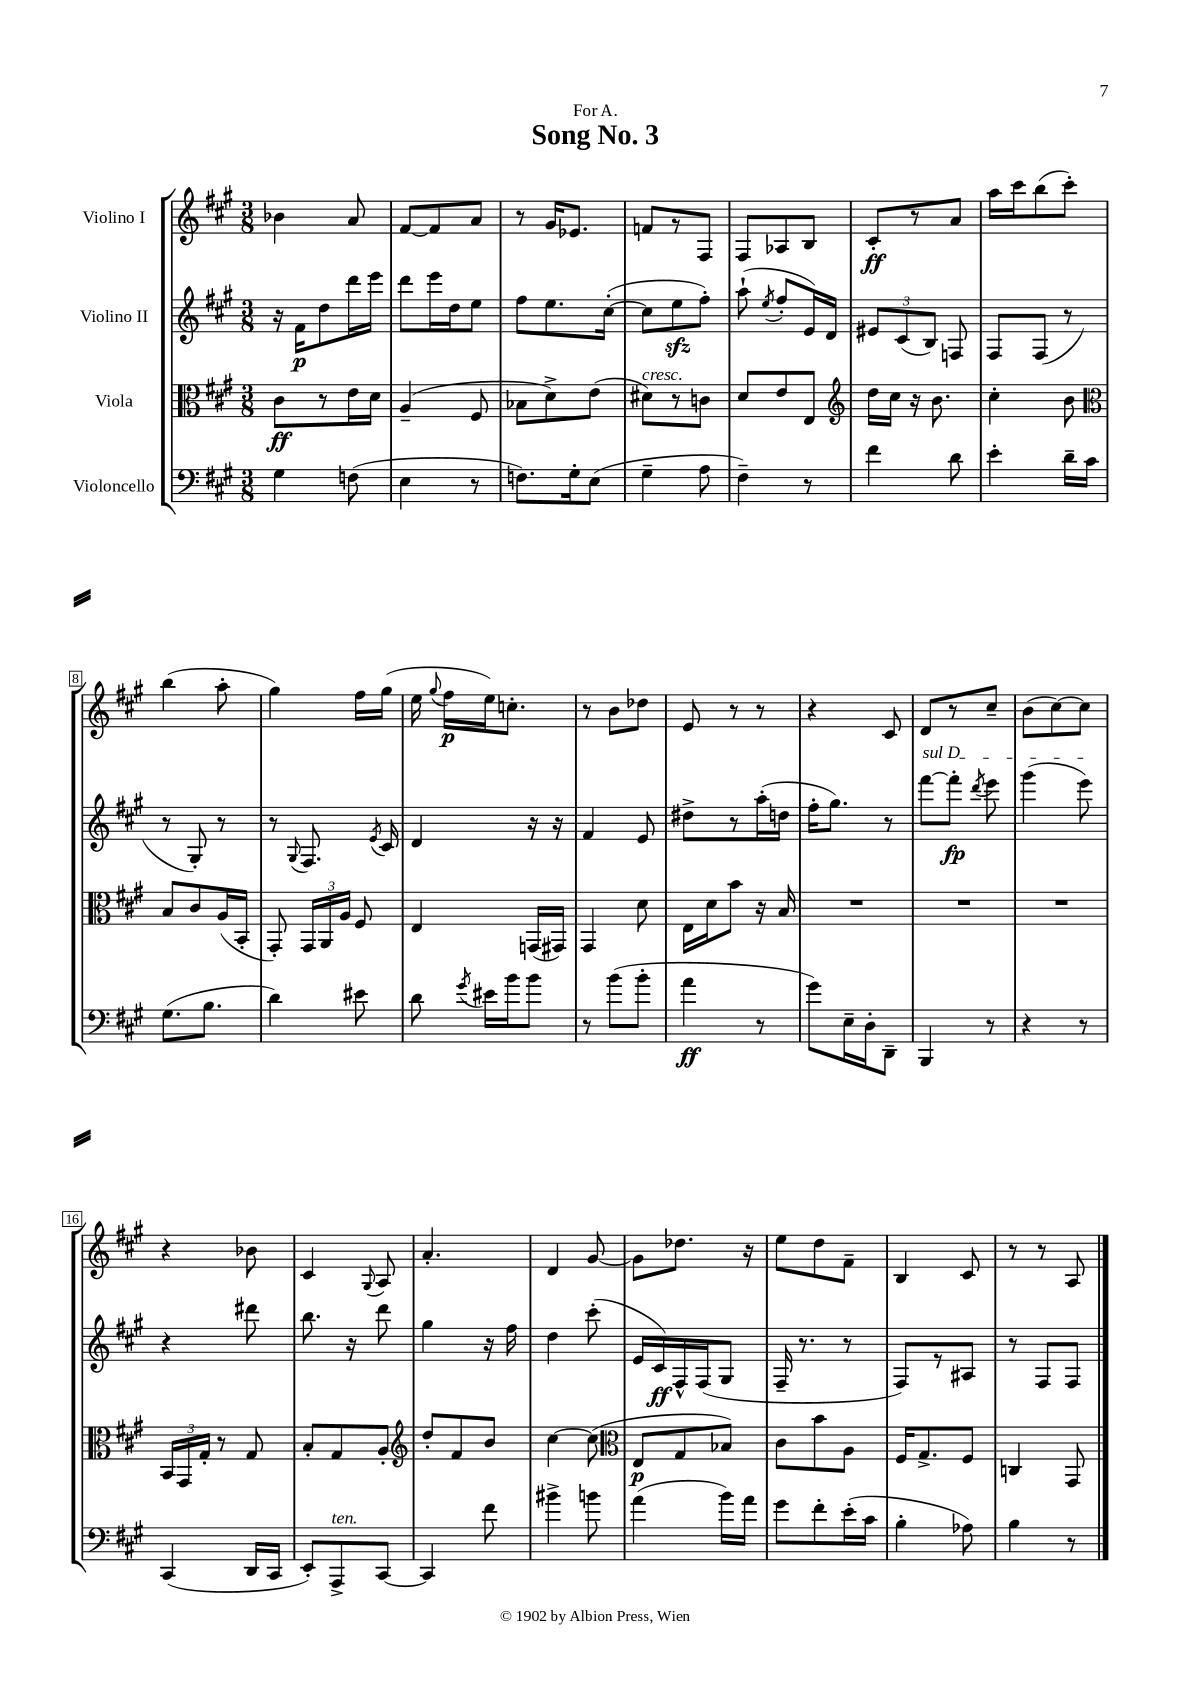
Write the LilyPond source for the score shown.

\header { title = "Song No. 3" dedication = "For A." }
<<
\new StaffGroup <<
\new Staff = "s0" \with { instrumentName = "Violino I" } {
    \clef treble \key a \major \numericTimeSignature \time 3/8
    \autoBeamOff bes'4 a'8 |
    fis'8[~ fis'8 a'8] |
    r8 gis'16[ ees'8.] |
    f'8[ r8 fis8] |
    fis8[ aes8 b8] |
    cis'8[-.\ff r8 a'8] |
    a''16[ cis'''16 b''8( cis'''8]-.) |
    b''4( a''8-. |
    gis''4) fis''16[ gis''16]( |
    e''16 \appoggiatura { gis''8 } fis''16[\p e''16) c''8.]-. |
    r8 b'8[ des''8] |
    e'8 r8 r8 |
    r4 cis'8 |
    d'8[ r8 cis''8]-- |
    b'8[( cis''8~) cis''8] |
    r4 bes'8 |
    cis'4 \appoggiatura { gis8 } a8 |
    a'4.-. |
    d'4 gis'8~ |
    gis'8[ des''8.] r16 |
    e''8[ d''8 fis'8]-- |
    b4 cis'8 |
    r8 r8 a8 \bar "|." |
}
\new Staff = "s1" \with { instrumentName = "Violino II" } {
    \clef treble \key a \major \numericTimeSignature \time 3/8
    \autoBeamOff r16 fis'16[\p d''8 d'''16 e'''16] |
    d'''8[ e'''16 d''16 e''8] |
    fis''8[ e''8. cis''16]~-.( |
    cis''8[ e''8\sfz fis''8]-.) |
    a''8-!( \acciaccatura { e''8 } fis''8[-. e'16) d'16] |
    \tuplet 3/2 { eis'8[ cis'8( b8]) } f8 |
    fis8[ fis8]( r8 |
    r8 gis8-.) r8 |
    r8 \appoggiatura { gis8 } fis8. \acciaccatura { e'8 } cis'16 |
    d'4 r16 r16 |
    fis'4 e'8 |
    dis''8[-> r8 a''16-.( d''16] |
    fis''16[-. gis''8.]) r8 |
    \once \override TextSpanner.bound-details.left.text = \markup { \italic "sul D" } fis'''8[~\startTextSpan fis'''8]-.\fp \acciaccatura { d'''8 } e'''8 |
    gis'''4( e'''8\stopTextSpan) |
    r4 dis'''8 |
    b''8. r16 d'''8 |
    gis''4 r16 fis''16 |
    d''4 cis'''8-.( |
    e'16[ cis'16\ff) fis16-^ fis16( gis8] |
    fis16-- r8. r8 |
    fis8[) r8 ais8] |
    r8 fis8[ fis8] \bar "|." |
}
\new Staff = "s2" \with { instrumentName = "Viola" } {
    \clef alto \key a \major \numericTimeSignature \time 3/8
    \autoBeamOff cis'8[\ff r8 e'16 d'16] |
    a4--( fis8 |
    bes8[ d'8->) e'8]( |
    dis'8[^\markup { \italic "cresc." }) r8 c'8] |
    d'8[ e'8 e8] |
    \clef treble d''16[ cis''16] r16 b'8. |
    cis''4-. b'8 |
    \clef alto b8[ cis'8 a16( b,16]-. |
    gis,8-.) \tuplet 3/2 { gis,16[ a,16 a16] } fis8 |
    e4 g,16[( gis,16]) |
    gis,4 d'8 |
    e16[ d'16 b'8] r16 b16 |
    R4. |
    R4. |
    R4. |
    \tuplet 3/2 { b,16[ gis,16 gis16]-. } r8 gis8 |
    b8[-. gis8 a8]-. |
    \clef treble d''8[-. fis'8 b'8] |
    cis''4~ cis''8( |
    \clef alto e8[\p gis8 bes8]) |
    cis'8[ b'8 a8] |
    fis16[ gis8.-> fis8] |
    c4 gis,8 \bar "|." |
}
\new Staff = "s3" \with { instrumentName = "Violoncello" } {
    \clef bass \key a \major \numericTimeSignature \time 3/8
    \autoBeamOff gis4 f8( |
    e4 r8 |
    f8.[) gis16-. e8]( |
    gis4-- a8 |
    fis4--) r8 |
    fis'4 d'8 |
    e'4-. d'16[-- cis'16] |
    gis8.[( b8.] |
    d'4) eis'8 |
    d'8 \acciaccatura { gis'8 } eis'16[ b'16 b'8] |
    r8 b'8[( b'8]-. |
    a'4\ff r8 |
    gis'8[) e16-- d16-. d,8]-- |
    b,,4 r8 |
    r4 r8 |
    cis,4( d,16[ cis,16] |
    e,8[-.) a,,8->^\markup { \italic "ten." } cis,8]~ |
    cis,4 fis'8 |
    bis'4-> b'8 |
    a'4( b'16[) a'16] |
    gis'8[ fis'8-. e'16-.( cis'16] |
    b4-. aes8) |
    b4 r8 \bar "|." |
}
>>
>>
\layout { \context { \Score \override BarNumber.stencil = #(make-stencil-boxer 0.1 0.3 ly:text-interface::print) } }
